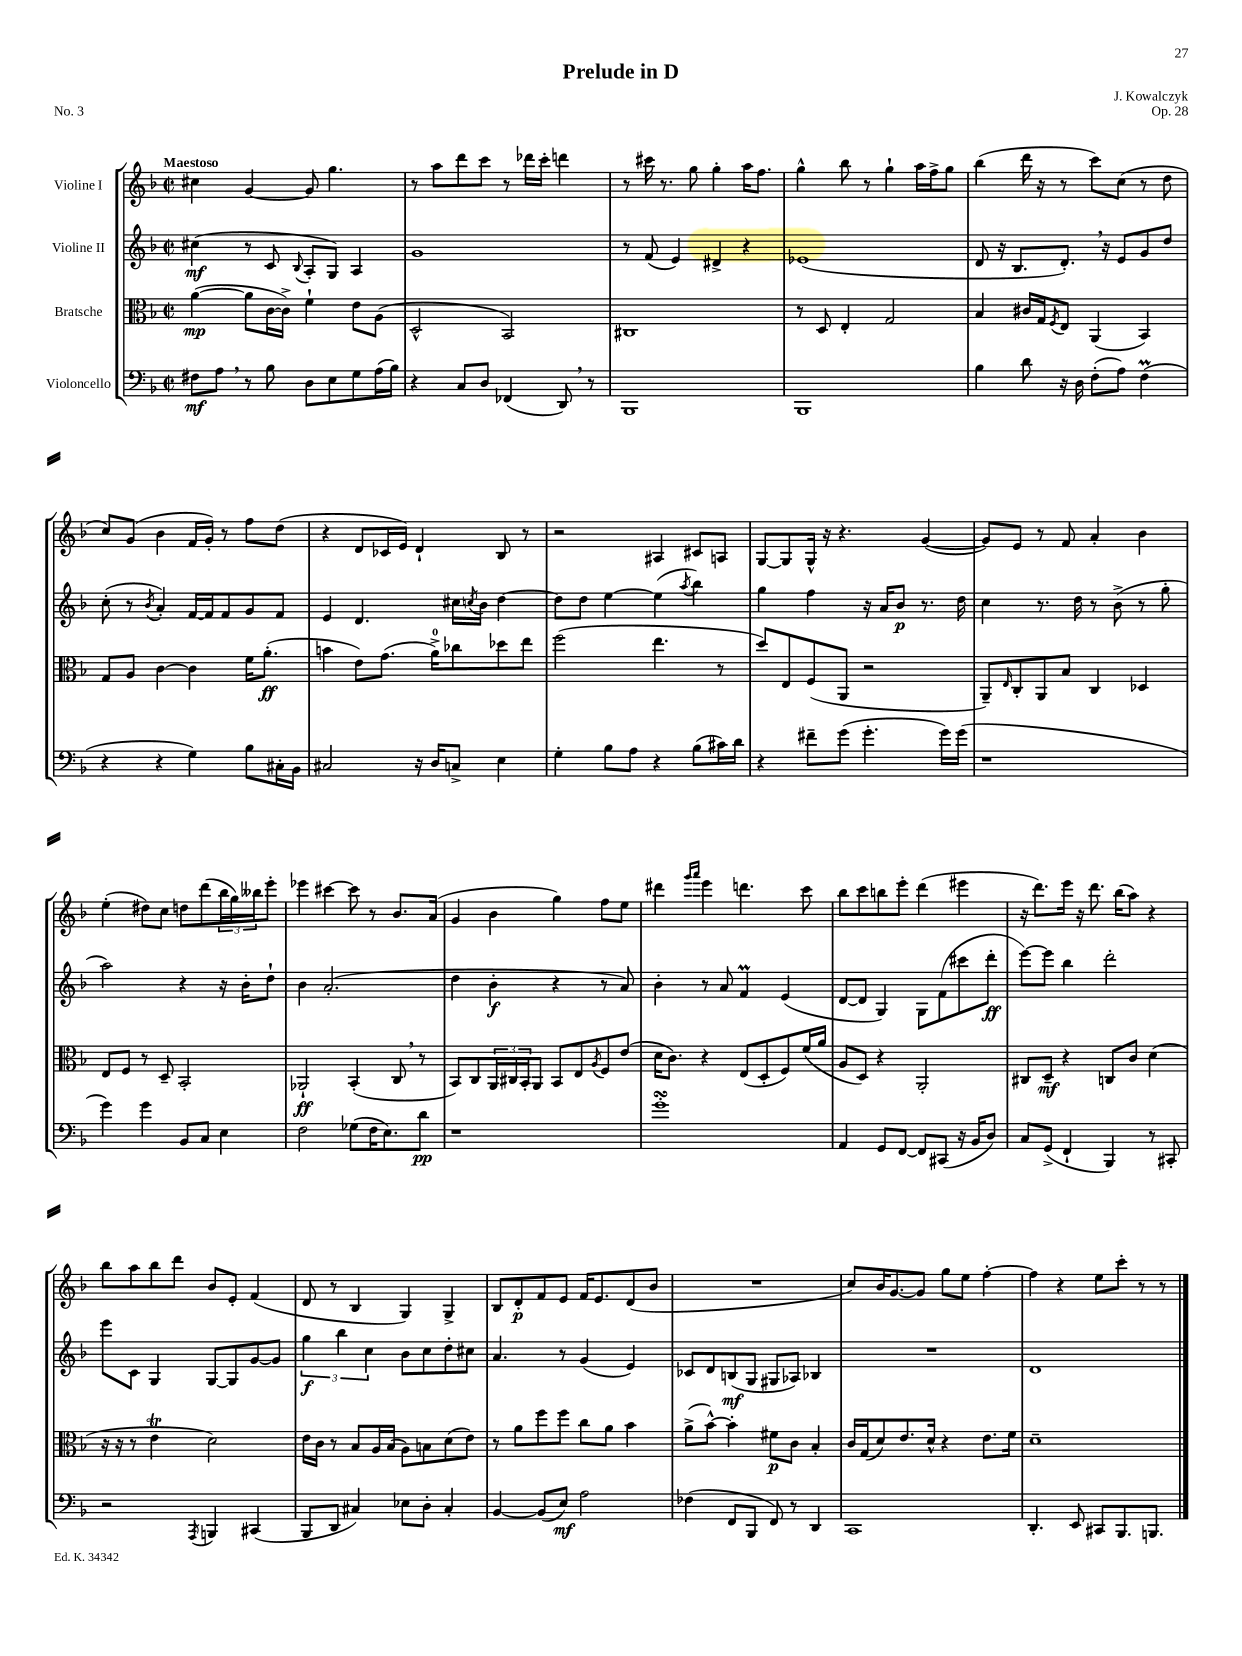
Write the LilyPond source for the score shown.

\header { title = "Prelude in D" composer = "J. Kowalczyk" opus = "Op. 28" piece = "No. 3" }
<<
\new StaffGroup <<
\new Staff = "s0" \with { instrumentName = "Violine I" } {
    \clef treble \key f \major \defaultTimeSignature \time 2/2 \tempo "Maestoso"
    cis''4 g'4~ g'8 g''4. |
    r8 a''8 d'''8 c'''8 r8 des'''16 c'''16-. d'''4 |
    r8 cis'''16 r8. g''8 g''4-. a''16 f''8. |
    g''4-^ bes''8 r8 g''4-! a''16 f''16-> g''8 |
    bes''4( d'''16 r16 r8 c'''8) c''8( r8 d''8 |
    c''8) g'8( bes'4 f'16 g'16-.) r8 f''8 d''8( |
    r4 d'8 ces'16 e'16) d'4-! bes8 r8 |
    r2 ais4 cis'8 a8 |
    g8~ g8 g16-^ r16 r4. g'4~( |
    g'8) e'8 r8 f'8 a'4-. bes'4 |
    e''4-.( dis''8) c''8 d''8 d'''8( \tuplet 3/2 { bes''16 g''16) beses''16 } e'''8-. |
    ees'''4 cis'''4~ cis'''8 r8 bes'8. a'16( |
    g'4 bes'4 g''4) f''8 e''8 |
    dis'''4 \grace { g'''16 a'''16 } e'''4 d'''4. c'''8 |
    bes''8 c'''8 b''8 e'''8-. d'''4( eis'''4 |
    r16 d'''8.) e'''16 r16 d'''8. bes''16( a''8) r4 |
    bes''8 a''8 bes''8 d'''8 bes'8 e'8-. f'4( |
    d'8 r8 bes4 g4) g4-> |
    bes8 d'8-.\p f'8 e'8 f'16 e'8. d'8( bes'8 |
    R1 |
    c''8) bes'16 g'8.~ g'8 g''8 e''8 f''4~-. |
    f''4 r4 e''8 c'''8-. r8 r8 \bar "|." |
}
\new Staff = "s1" \with { instrumentName = "Violine II" } {
    \clef treble \key f \major \defaultTimeSignature \time 2/2
    cis''4\mf( r8 c'8 \appoggiatura { bes8 } a8-. g8) a4 |
    g'1 |
    r8 f'8( e'4) dis'4-> r4 |
    ees'1( |
    d'8 r16 bes8. d'8.-.) \breathe r16 e'8 g'8 d''8 |
    c''8-.( r8 \acciaccatura { bes'8 } a'4-.) f'16~ f'16 f'8 g'8 f'8 |
    e'4 d'4. cis''16 \acciaccatura { c''8 } bes'16 d''4~ |
    d''8 d''8 e''4~ e''4( \acciaccatura { a''8 } bes''4) |
    g''4 f''4 r16 a'16 bes'8\p r8. d''16 |
    c''4 r8. d''16 r8 bes'8->( r8 g''8-. |
    a''2) r4 r16 bes'16-. d''8-! |
    bes'4 a'2.-.( |
    d''4 bes'4-.\f r4 r8 a'8) |
    bes'4-. r8 a'8 f'4\prall e'4( |
    d'8~ d'8 g4) g8 f'8( cis'''8 d'''8-.\ff |
    e'''8~) e'''8 bes''4 d'''2-. |
    e'''8 c'8 g4 g8~ g8 g'8~ g'8 |
    \tuplet 3/2 { g''4\f bes''4 c''4 } bes'8 c''8 d''8-. cis''8 |
    a'4. r8 g'4( e'4) |
    ces'8 d'8 b8\mf( g8 gis8 aes8) bes4 |
    R1 |
    d'1 \bar "|." |
}
\new Staff = "s2" \with { instrumentName = "Bratsche" } {
    \clef alto \key f \major \defaultTimeSignature \time 2/2
    a'4~\mp( a'8 c'16~ c'16->) f'4-! e'8 a8( |
    d2-^ bes,2) |
    cis1 |
    r8 d8 e4-. g2 |
    bes4 cis'16 g16 \acciaccatura { f8 } e8 a,4( bes,4) |
    g8 a8 c'4~ c'4 f'16 a'8.-.\ff( |
    b'4 e'8) g'8.( a'16-0->) ces''8 des''8 e''8 |
    f''2( e''4. r8 |
    d''8) e8 f8( a,8 r2 |
    a,8--) \grace { e16 } c8-. a,8 bes8 c4 des4 |
    e8 f8 r8 d8-- bes,2-. |
    aes,2-!\ff bes,4-.( c8 \breathe r8 |
    bes,8) c8 \tuplet 3/2 { a,16 cis16 bes,16-. } a,8 bes,8 e8 \acciaccatura { a8 } f8 e'8( |
    d'16 c'8.) r4 e8( d8-. f8) f'16( a'16 |
    a8 d8) r4 a,2-. |
    cis8 d8--\mf r4 c8 c'8 d'4( |
    r16 r16 r8 e'4\trill d'2) |
    e'16 c'16 r8 bes8 a16 bes16( a8) b8 d'8( e'8) |
    r8 a'8 f''8 f''8 c''8 a'8 bes'4 |
    a'8->( bes'8~-^) bes'4-. fis'8\p c'8 bes4-. |
    c'16 g16( d'8) e'8. d'16-^ r4 e'8. f'16 |
    d'1-- \bar "|." |
}
\new Staff = "s3" \with { instrumentName = "Violoncello" } {
    \clef bass \key f \major \defaultTimeSignature \time 2/2
    fis8\mf a8 \breathe r8 bes8 d8 e8 g8 a16( bes16) |
    r4 c8 d8 fes,4( d,8) \breathe r8 |
    bes,,1 |
    bes,,1 |
    bes4 d'8 r16 d16 f8-.( a8) f4\prall( |
    r4 r4 g4) bes8 cis16-. bes,16 |
    cis2 r16 d16 c8-> e4 |
    g4-. bes8 a8 r4 bes8( cis'16) d'16 |
    r4 fis'8-- g'8( g'4.-. g'16) g'16( |
    r1 |
    g'4) g'4 bes,8 c8 e4 |
    f2 ges8( f16 e8.) d'8\pp |
    r1 |
    g'1-.\turn |
    a,4 g,8 f,8~ f,8 cis,8( r16 bes,16 d8) |
    c8 g,8->( f,4-! bes,,4) r8 cis,8-. |
    r2 \acciaccatura { a,,8 } b,,4 cis,4( |
    bes,,8 d,8 cis4) ees8 d8-. cis4-. |
    bes,4~ bes,8( e8\mf) a2 |
    fes4( f,8 bes,,8 f,8) r8 d,4 |
    c,1 |
    d,4.-. e,8 cis,8 bes,,8. b,,8. \bar "|." |
}
>>
>>
\layout { \context { \Score \remove "Bar_number_engraver" } }
